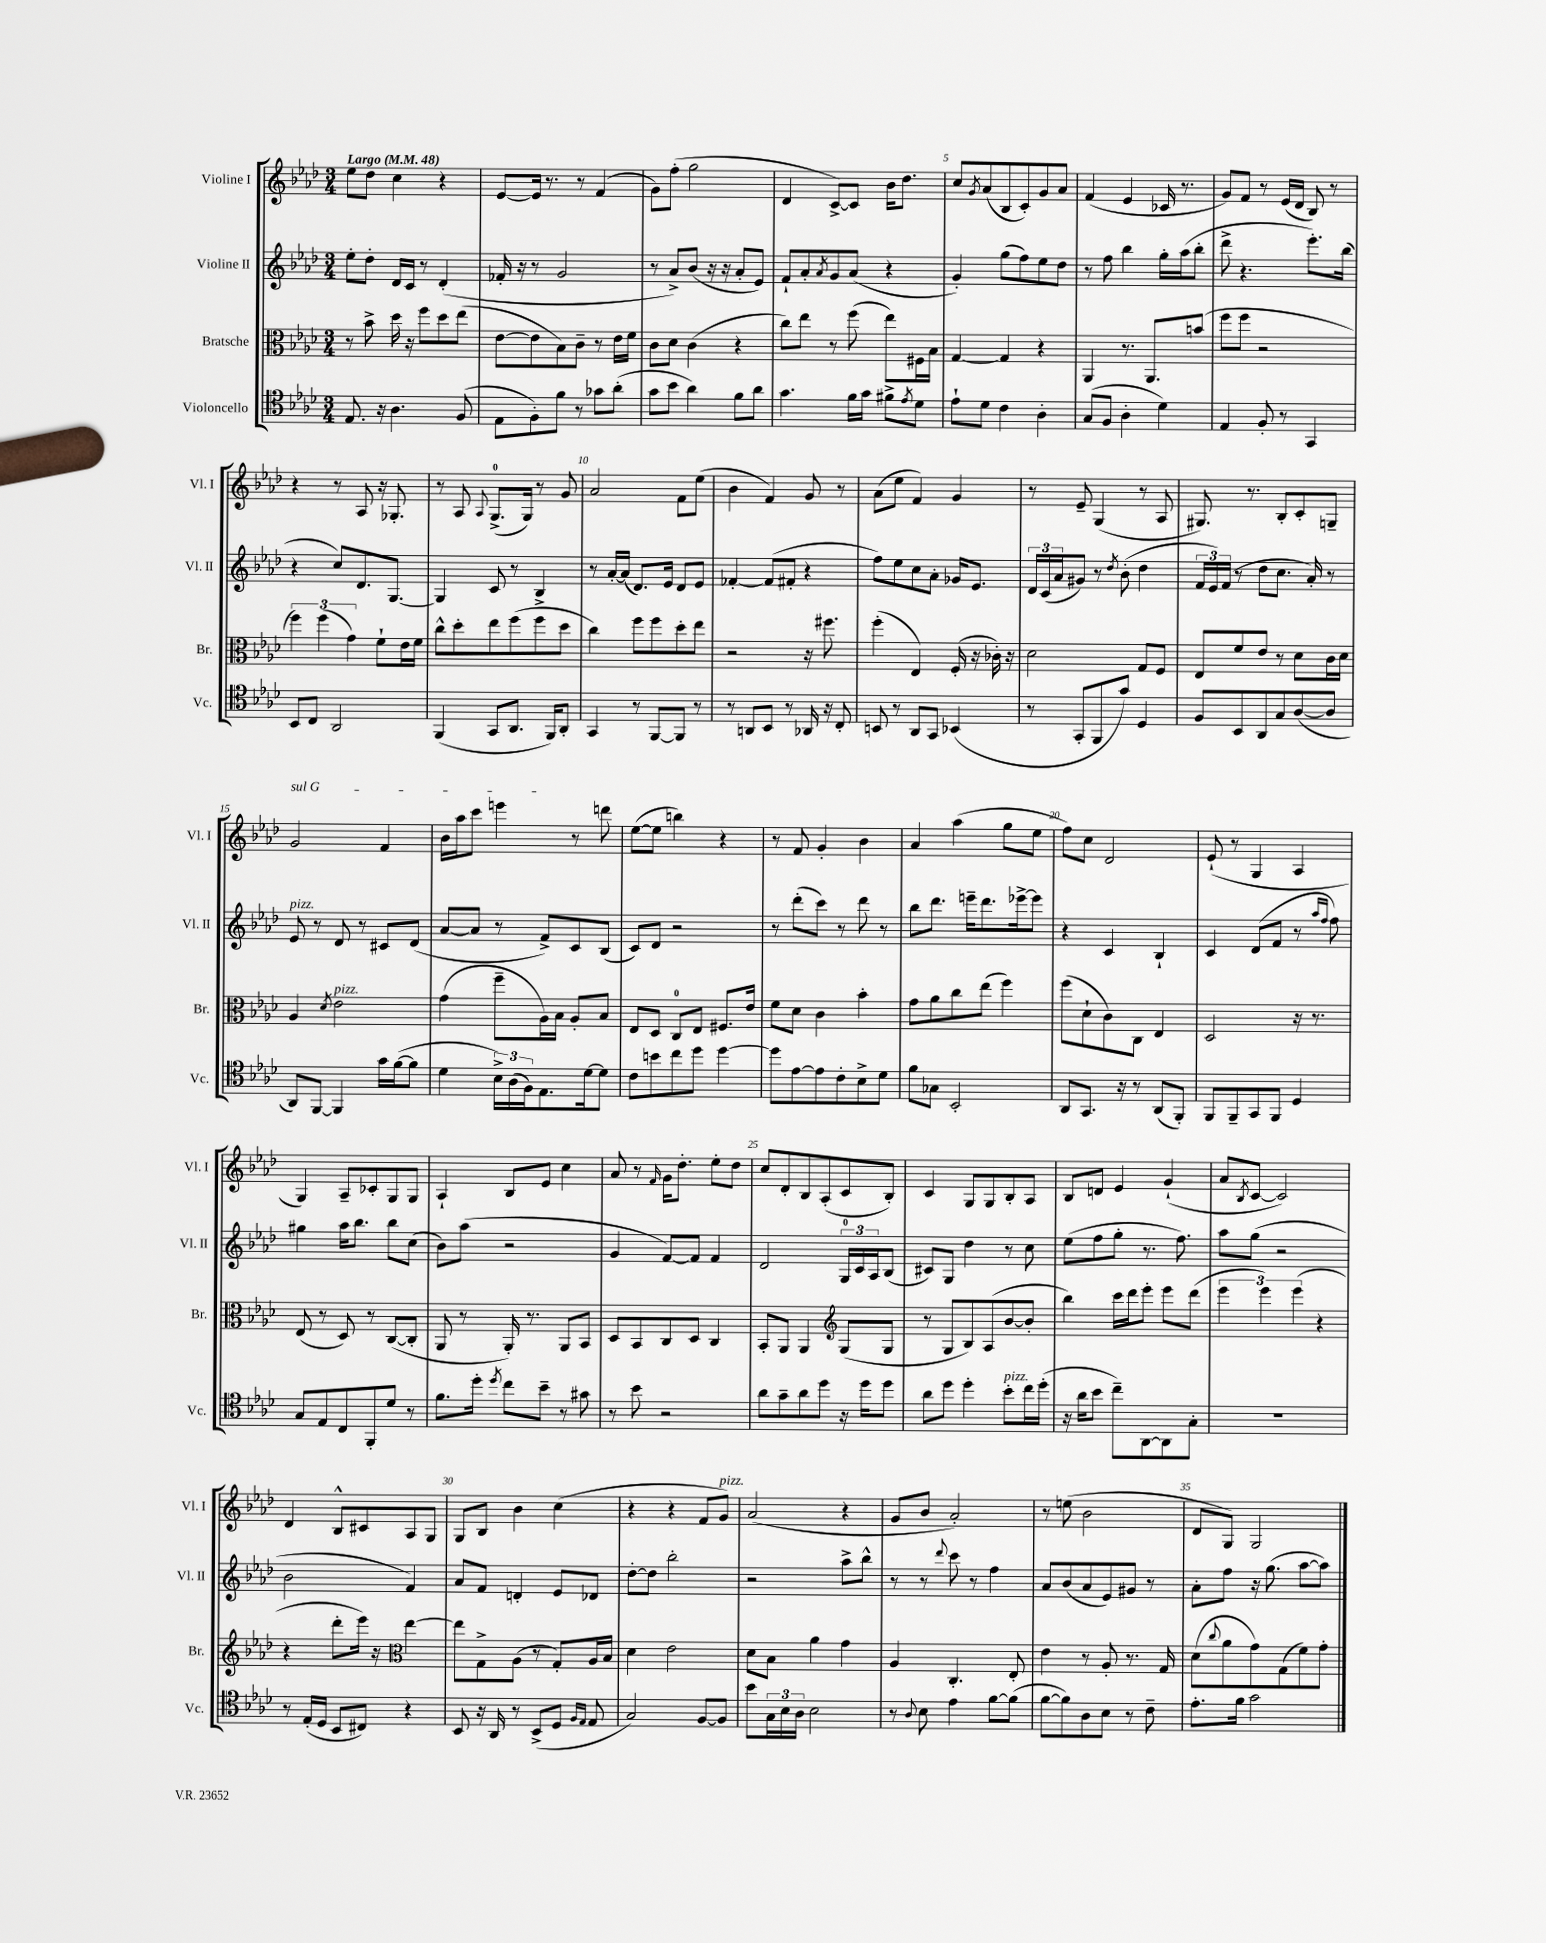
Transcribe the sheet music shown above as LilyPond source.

<<
\new StaffGroup <<
\new Staff = "s0" \with { instrumentName = "Violine I" shortInstrumentName = "Vl. I" } {
    \clef treble \key aes \major \numericTimeSignature \time 3/4 \tempo "Largo" 4 = 48
    ees''8 des''8 c''4 r4 |
    ees'8~ ees'16 r8. r8 f'4( |
    g'8) f''8-.( g''2 |
    des'4 c'8~->) c'8 bes'16 des''8. |
    c''8 \acciaccatura { g'8 } aes'8( bes8 c'8-.) g'8 aes'8 |
    f'4( ees'4 ces'16 r8. |
    g'8) f'8 r8 ees'16( des'16 bes8) r8 |
    r4 r8 aes8 r16 ges8.-. |
    r8 aes8 \appoggiatura { aes8 } g8.-0->( g16) r8 g'8 |
    aes'2 f'8 ees''8( |
    bes'4 f'4) g'8 r8 |
    aes'8( ees''8 f'4) g'4 |
    r8 ees'8-- g4( r8 aes8 |
    gis8.) r8. bes8-. c'8-. g8-- |
    \once \override TextSpanner.bound-details.left.text = \markup { \italic "sul G" } g'2\startTextSpan f'4 |
    bes'16 aes''16 c'''8 e'''4\stopTextSpan r8 d'''8 |
    ees''8~( ees''8 b''4) r4 |
    r8 f'8 g'4-. bes'4 |
    aes'4 aes''4( g''8 ees''8 |
    f''8) c''8 des'2 |
    ees'8-!( r8 g4 aes4 |
    g4) aes8-- ces'8-. g8 g8 |
    aes4-! bes8 ees'8 c''4 |
    aes'8 r8 \grace { f'16 } g'16 des''8.-. ees''8-. des''8 |
    c''8 des'8-. bes8 aes8-.( c'8 bes8-.) |
    c'4 g8 g8 bes8-. aes8 |
    bes8 d'8 ees'4 g'4-!( |
    aes'8 \acciaccatura { bes8 } c'8~ c'2) |
    des'4 bes8-^ cis'8 aes8 g8 |
    g8 bes8 bes'4 c''4( |
    r4 r4 f'8 g'8^\markup { \italic "pizz." }) |
    aes'2( r4 |
    g'8 bes'8 aes'2-.) |
    r8 e''8( bes'2 |
    des'8 g8) g2 \bar "|." |
}
\new Staff = "s1" \with { instrumentName = "Violine II" shortInstrumentName = "Vl. II" } {
    \clef treble \key aes \major \numericTimeSignature \time 3/4
    ees''8-. des''8-. des'16 c'16 r8 des'4-.( |
    fes'16-. r16 r8 g'2 |
    r8 aes'8->) bes'8( r16 r16 aes'8-. ees'8) |
    f'8-! aes'8-. \acciaccatura { aes'8 } g'8 aes'8( r4 |
    g'4-.) g''8( f''8) ees''8 des''8 |
    r8 f''8 bes''4 g''16-. aes''16( bes''8-. |
    des'''8-> r4. ees'''8.-.) bes''16( |
    r4 c''8) des'8. g8.~ |
    g4 c'8 r8 bes4-> |
    r8 aes'16~-. aes'16( des'8.) ees'16 des'8 ees'8 |
    fes'4~-. fes'8( fis'8-. r4 |
    f''8) ees''8 c''8 aes'8-. ges'16 ees'8. |
    \tuplet 3/2 { des'16 c'16( aes'16 } gis'8) r8 \acciaccatura { des''8 } bes'8-.( des''4 |
    \tuplet 3/2 { f'16 ees'16) f'16( } r8 des''8 c''8. aes'16-.) r8 |
    ees'8^\markup { \italic "pizz." } r8 des'8 r8 cis'8 des'8( |
    aes'8~ aes'8 r8 f'8->) c'8 bes8( |
    c'8) des'8 r2 |
    r8 des'''8-.( c'''8) r8 des'''8 r8 |
    bes''8 des'''8. e'''16-- des'''8. ees'''16~-> ees'''8 |
    r4 c'4 bes4-! |
    c'4 des'8( f'8 r8 \grace { aes''16 f''16 } f''8) |
    gis''4 aes''16 bes''8. bes''8 c''8( |
    bes'8) aes''8( r2 |
    g'4 f'8~) f'8 f'4 |
    des'2 \tuplet 3/2 { g16-0 c'16 aes16 } bes8( |
    cis'8) g8 des''4 r8 c''8 |
    ees''8( f''8 g''8-. r8. f''8.) |
    aes''8 g''8( r2 |
    bes'2 f'4) |
    aes'8 f'8 d'4-. ees'8 des'8 |
    des''8~-. des''8 bes''2-. |
    r2 aes''8-> bes''8-^ |
    r8 r8 \appoggiatura { des'''8 } c'''8 r8 f''4 |
    aes'8 bes'8( aes'8 ees'8) gis'8 r8 |
    aes'8-. f''8 r16 g''8.( aes''8~ aes''8) \bar "|." |
}
\new Staff = "s2" \with { instrumentName = "Bratsche" shortInstrumentName = "Br." } {
    \clef alto \key aes \major \numericTimeSignature \time 3/4
    r8 bes'8-> des''16 r16 f''8 des''8 ees''8( |
    ees'8~ ees'8 bes8) c'8-- r8 ees'16 f'16 |
    c'8 des'8 c'4( r4 |
    c''8) ees''8 r8 f''8( ees''8) fis16 bes16 |
    g4~ g4 r4 |
    aes,4 r8. aes,8. b'8( |
    f''8 f''8 r2 |
    \tuplet 3/2 { f''4) f''4( g'4) } f'8-! ees'16 f'16 |
    c''8-^ des''8-. ees''8 f''8( f''8 des''8 |
    c''4) f''8 f''8 des''8-. ees''8 |
    r2 r16 fis''8. |
    f''4-.( ees4) f16-.( r16 ces'16-.) r16 |
    des'2 g8 f8 |
    ees8 f'8 ees'8 r8 des'8 c'16 des'16 |
    aes4 \acciaccatura { des'8 } ees'2^\markup { \italic "pizz." } |
    g'4( f''8-- aes16) bes16 aes8-. bes8 |
    ees8 des8 c8-0 ees8 fis8. ees'16 |
    f'8 des'8 c'4 bes'4-. |
    g'8 aes'8 c''8 ees''8( f''4) |
    f''8( des'8-! c'8) c8 ees4 |
    des2 r16 r8. |
    ees8( r8 des8) r8 c8~( c8-. |
    aes,8 r8 aes,16-.) r8. aes,8 bes,8 |
    des8 bes,8 c8 des8 c4 |
    bes,8-. aes,8 aes,4 \clef treble g8( g8 |
    r8 g8 bes8) aes8( bes'8~ bes'8-. |
    bes''4) c'''16 des'''16 ees'''8-. ees'''8 des'''8( |
    \tuplet 3/2 { ees'''4 ees'''4) ees'''4( } r4 |
    r4 des'''8-. ees'''16) r16 \clef alto ees''4~ |
    ees''8 g8-> aes8( r8 g8-.) aes16 bes16 |
    des'4 ees'2 |
    des'8 bes8 aes'4 g'4 |
    aes4 c4.-. ees8-. |
    ees'4 r8 aes8-. r8. g16 |
    des'8( \appoggiatura { c''8 } aes'8 g'8) g8( f'8) g'8-. \bar "|." |
}
\new Staff = "s3" \with { instrumentName = "Violoncello" shortInstrumentName = "Vc." } {
    \clef tenor \key aes \major \numericTimeSignature \time 3/4
    ees8. r16 aes4. f8( |
    ees8 f8-.) f'8 r8 ges'8 aes'8-.( |
    g'8 bes'8 aes'4) f'8 aes'8 |
    g'4. f'16 g'16 fis'8-> \acciaccatura { ees'8 } des'8 |
    ees'8-! des'8 c'4 aes4-. |
    g8( f8 aes4-. des'4) |
    ees4 f8-. r8 g,4 |
    bes,8 c8 aes,2 |
    f,4( g,8 aes,8. f,16) aes,8-. |
    g,4 r8 f,8~ f,8 r8 |
    r8 a,8 bes,8 r8 aes,16 r16 c8-. |
    b,8 r8 aes,8 g,8 bes,4( |
    r8 g,8-. f,8 g'8) des4 |
    f8 bes,8 aes,8 g8 aes8~( aes8 |
    aes,8) f,8~ f,4 g'16 f'16~( f'8 |
    des'4 \tuplet 3/2 { bes16->) aes16( f16) } ees8. des'16~ des'8 |
    c'8 b'8 c''8 des''8 des''4~ |
    des''8 ees'8~ ees'8 c'8-. bes8-> des'8 |
    f'8 ges8 bes,2-. |
    aes,8 g,8. r16 r8 aes,8( f,8-.) |
    f,8 f,8-- g,8 f,8 des4 |
    g8 ees8 c8 f,8-. des'8 r8 |
    f'8. des''16-. \acciaccatura { des''8 } c''8 bes'8-- r8 gis'8 |
    r8 bes'8 r2 |
    aes'8 g'8-- aes'8 des''8 r16 des''16 des''8 |
    aes'8 des''8 des''4-. bes'8-.^\markup { \italic "pizz." } c''16 des''16-.( |
    r16 aes'16 bes'8 c''8--) aes,8~ aes,8 g8-. |
    R2. |
    r8 ees16-.( des16 bes,8 cis8) r4 |
    bes,8 r16 aes,16 r8 bes,8->( des8 \grace { f16 ees16 } ees8 |
    g2) f8~ f8 |
    bes'8 \tuplet 3/2 { g16 bes16 aes16 } bes2 |
    r8 \appoggiatura { aes8 } bes8 ees'4 f'8~ f'8( |
    f'8~ f'8) aes8 bes8 r8 c'8-- |
    ees'8.-. f'16 g'2 \bar "|." |
}
>>
>>
\layout { \context { \Score \override BarNumber.break-visibility = ##(#f #t #t) barNumberVisibility = #(every-nth-bar-number-visible 5) } }
